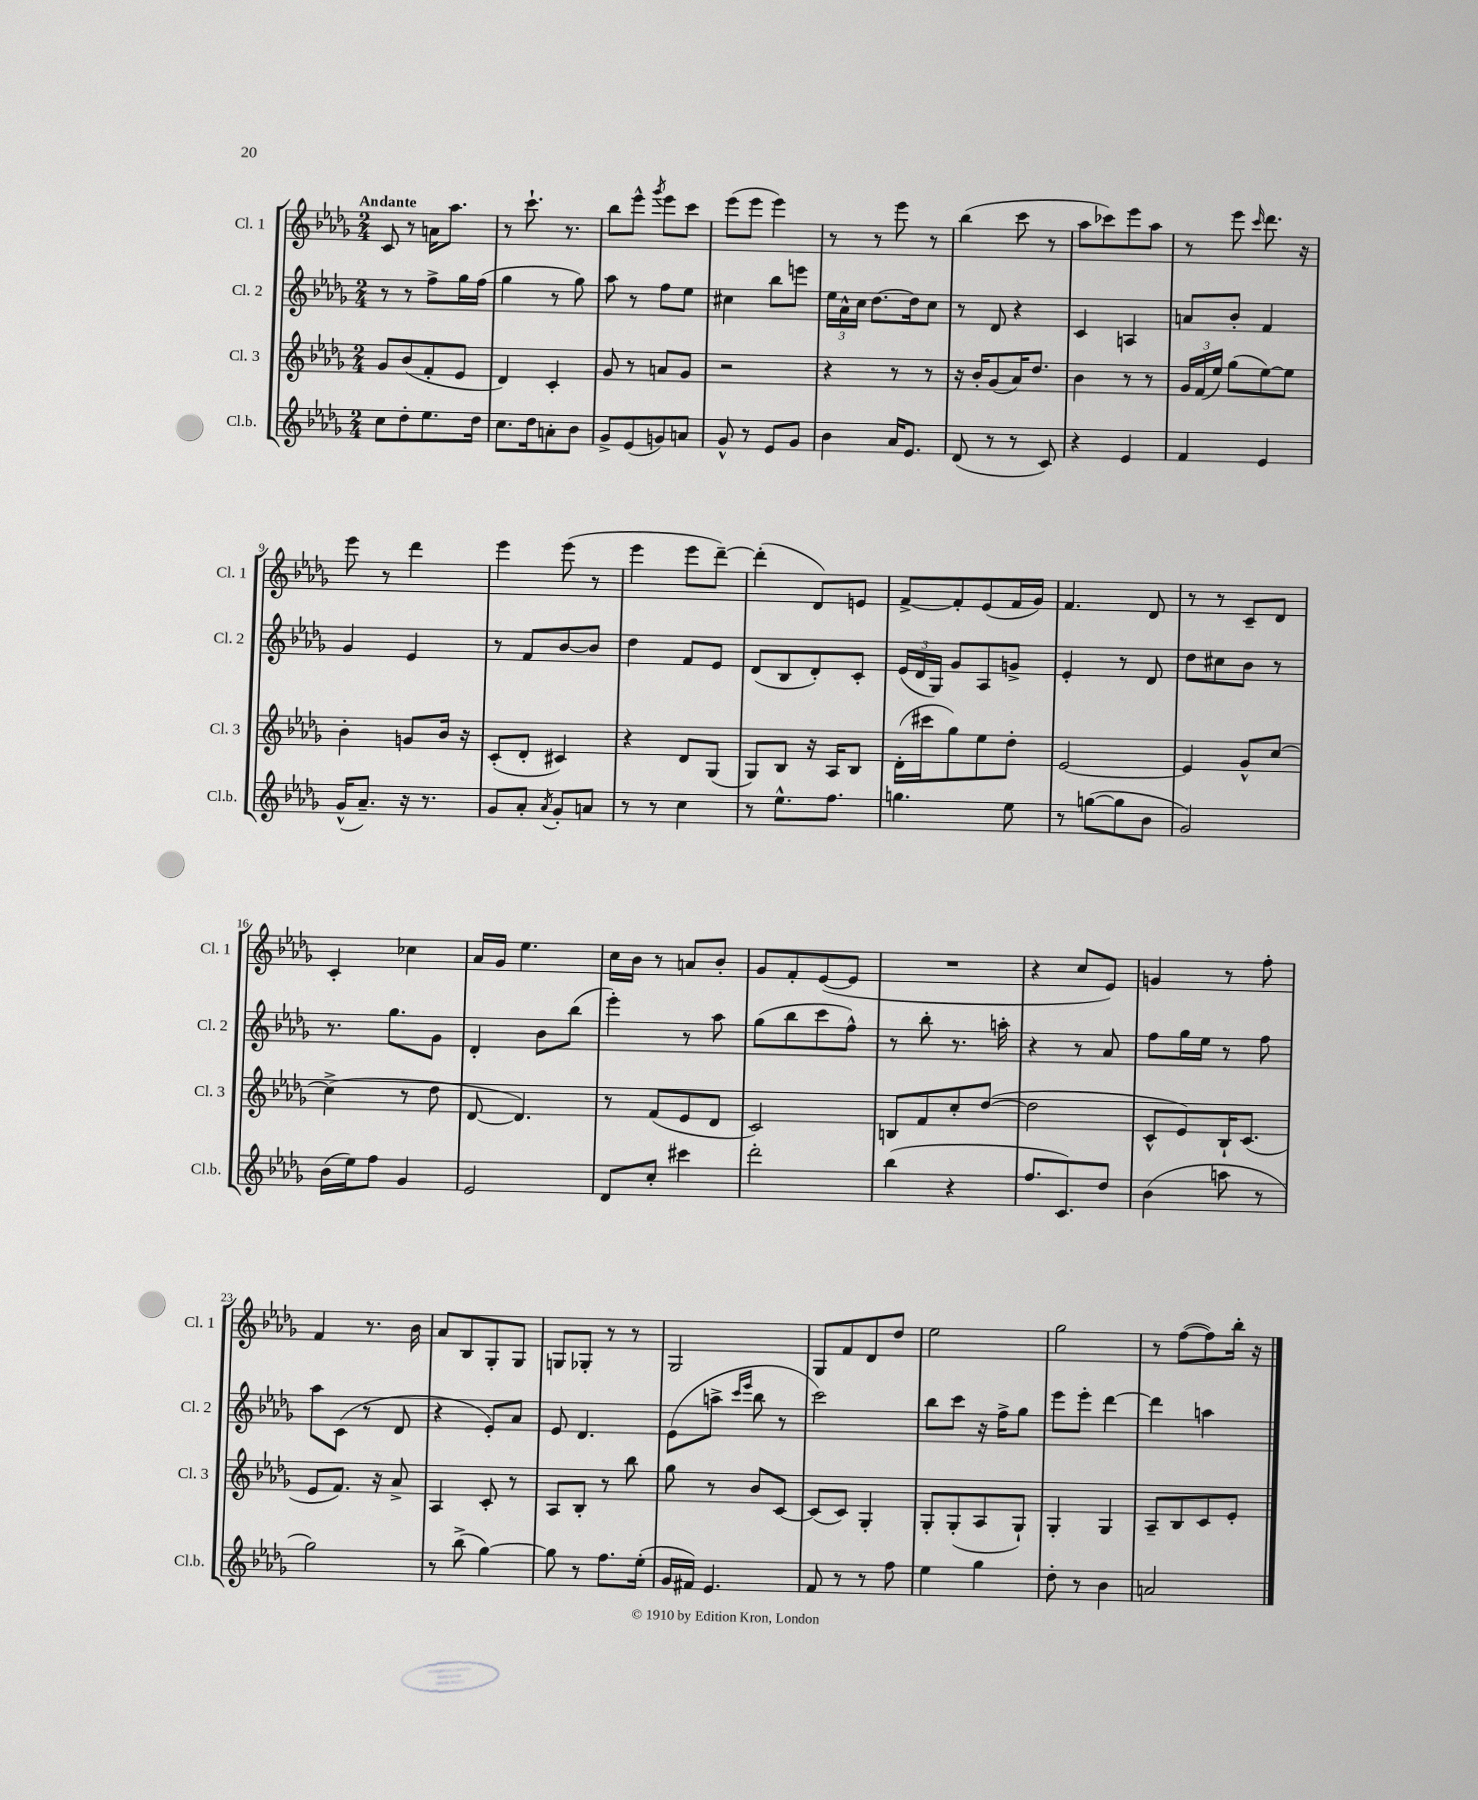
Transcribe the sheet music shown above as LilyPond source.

<<
\new StaffGroup <<
\new Staff = "s0" \with { instrumentName = "Cl. 1" shortInstrumentName = "Cl. 1" } {
    \clef treble \key des \major \numericTimeSignature \time 2/4 \tempo "Andante"
    \autoBeamOff c'8 r8 a'16[ aes''8.] |
    r8 c'''8.-! r8. |
    bes''8[ ees'''8]-^ \acciaccatura { ges'''8 } ees'''8[ c'''8] |
    ees'''8[( ees'''8] ees'''4) |
    r8 r8 ees'''8 r8 |
    bes''4( c'''8 r8 |
    aes''8[ ces'''8) ees'''8 aes''8] |
    r8 ees'''8 \grace { c'''16 } des'''8. r16 |
    ees'''8 r8 des'''4 |
    ees'''4 ees'''8( r8 |
    ees'''4 ees'''8[ des'''8]~--) |
    des'''4-.( des'8[) e'8] |
    f'8[~-> f'8-. ees'8( f'16 ges'16]) |
    f'4. des'8 |
    r8 r8 c'8[-- des'8] |
    c'4-. ces''4 |
    aes'16[ ges'16] ees''4. |
    c''16[ bes'16] r8 a'8[ bes'8]-. |
    ges'8[ f'8-. ees'8~( ees'8] |
    R2 |
    r4 c''8[ ees'8]) |
    g'4 r8 f''8-. |
    f'4 r8. bes'16 |
    aes'8[ bes8 ges8-. ges8] |
    g8[ ges8]-. r8 r8 |
    ges2 |
    ges8[ f'8 des'8 des''8] |
    ees''2 |
    ges''2 |
    r8 f''8[~( f''8) bes''16]-. r16 \bar "|." |
}
\new Staff = "s1" \with { instrumentName = "Cl. 2" shortInstrumentName = "Cl. 2" } {
    \clef treble \key des \major \numericTimeSignature \time 2/4
    \autoBeamOff r8 r8 f''8[-> ges''16 f''16]( |
    ges''4 r8 ges''8) |
    aes''8 r8 f''8[ ees''8] |
    cis''4 bes''8[ e'''8] |
    \tuplet 3/2 { ees''16[ aes'16-^ c''16] } des''8.[~ des''16 c''8] |
    r8 des'8 r4 |
    c'4 a4 |
    a'8[ bes'8]-. f'4 |
    ges'4 ees'4 |
    r8 f'8[ bes'8~ bes'8] |
    des''4 f'8[ ees'8] |
    des'8[( bes8 des'8-.) c'8]-. |
    \tuplet 3/2 { ees'16[( des'16 ges16]) } ges'8[ aes8 g'8]-> |
    ees'4-. r8 des'8 |
    des''8[ cis''8 bes'8] r8 |
    r8. ges''8.[ ges'8] |
    des'4-. bes'8[ bes''8]( |
    ees'''4-.) r8 aes''8 |
    ges''8[( bes''8 c'''8 f''8]-^) |
    r8 bes''8-. r8. a''16-. |
    r4 r8 aes'8 |
    f''8[ ges''16 ees''16] r8 f''8 |
    aes''8[ c'8]( r8 des'8 |
    r4 ees'8[-.) aes'8] |
    ees'8 des'4. |
    ees'8[( a''8]-> \grace { c'''16[ ees'''16] } bes''8 r8 |
    c'''2) |
    bes''8[ c'''8] r16 f''16[-> ges''8] |
    ees'''8[ ees'''8]-. des'''4~ |
    des'''4 a''4 \bar "|." |
}
\new Staff = "s2" \with { instrumentName = "Cl. 3" shortInstrumentName = "Cl. 3" } {
    \clef treble \key des \major \numericTimeSignature \time 2/4
    \autoBeamOff ges'8[ bes'8( f'8-. ees'8] |
    des'4) c'4-. |
    ges'8 r8 a'8[ ges'8] |
    r2 |
    r4 r8 r8 |
    r16 bes'16[-. ges'8( aes'16) des''8.] |
    bes'4 r8 r8 |
    \tuplet 3/2 { ges'16[ f'16( ees''16]) } ges''8[( ees''8~) ees''8] |
    bes'4-. g'8[ bes'16] r16 |
    c'8[-.( des'8]-. cis'4) |
    r4 des'8[ ges8]( |
    ges8[) bes8] r16 aes16[ bes8] |
    des'16[-.( cis'''16 ges''8) ees''8 des''8]-. |
    ees'2~ |
    ees'4 ges'8[-^ c''8]~ |
    c''4->( r8 des''8 |
    des'8~ des'4.) |
    r8 f'8[( ees'8 des'8] |
    c'2) |
    b8[ f'8 c''8-. des''8]~( |
    des''2 |
    c'8[-^ ees'8) bes16-! c'8.]( |
    ees'8[ f'8.]) r16 aes'8-> |
    aes4 c'8-. r8 |
    aes8[ bes8]-. r8 bes''8 |
    ges''8 r8 bes'8[ c'8]~ |
    c'8[( c'8]) ges4-. |
    ges8[-. ges8-.( aes8 ges8]-!) |
    ges4-. ges4 |
    aes8[-- bes8 c'8 ees'8]-. \bar "|." |
}
\new Staff = "s3" \with { instrumentName = "Cl.b." shortInstrumentName = "Cl.b." } {
    \clef treble \key des \major \numericTimeSignature \time 2/4
    \autoBeamOff c''8[ des''8-. ees''8. des''16] |
    c''8.[ des''16 a'8-. bes'8] |
    ges'8[-> ees'8( g'8) a'8] |
    ges'8-^ r8 ees'8[ ges'8] |
    bes'4 aes'16[ ees'8.] |
    des'8( r8 r8 c'8) |
    r4 ees'4 |
    f'4 ees'4 |
    ges'16[-^( aes'8.]--) r16 r8. |
    ges'8[ aes'8]-. \acciaccatura { aes'8 } ges'8[-. a'8] |
    r8 r8 c''4 |
    r8 ees''8.[-^ f''8.] |
    g''4. ees''8 |
    r8 g''8[~( g''8 bes'8] |
    ges'2) |
    bes'16[( ees''16) f''8] ges'4 |
    ees'2 |
    des'8[ c''8]-. cis'''4 |
    des'''2-. |
    bes''4( r4 |
    f''8.[ c'8.) des''8] |
    bes'4( a''8 r8 |
    ges''2) |
    r8 bes''8->( ges''4~) |
    ges''8 r8 f''8.[ ees''16]-.( |
    ges'16[ fis'16]) ees'4. |
    f'8 r8 r8 f''8 |
    ees''4 ges''4 |
    des''8-. r8 bes'4 |
    a'2 \bar "|." |
}
>>
>>
